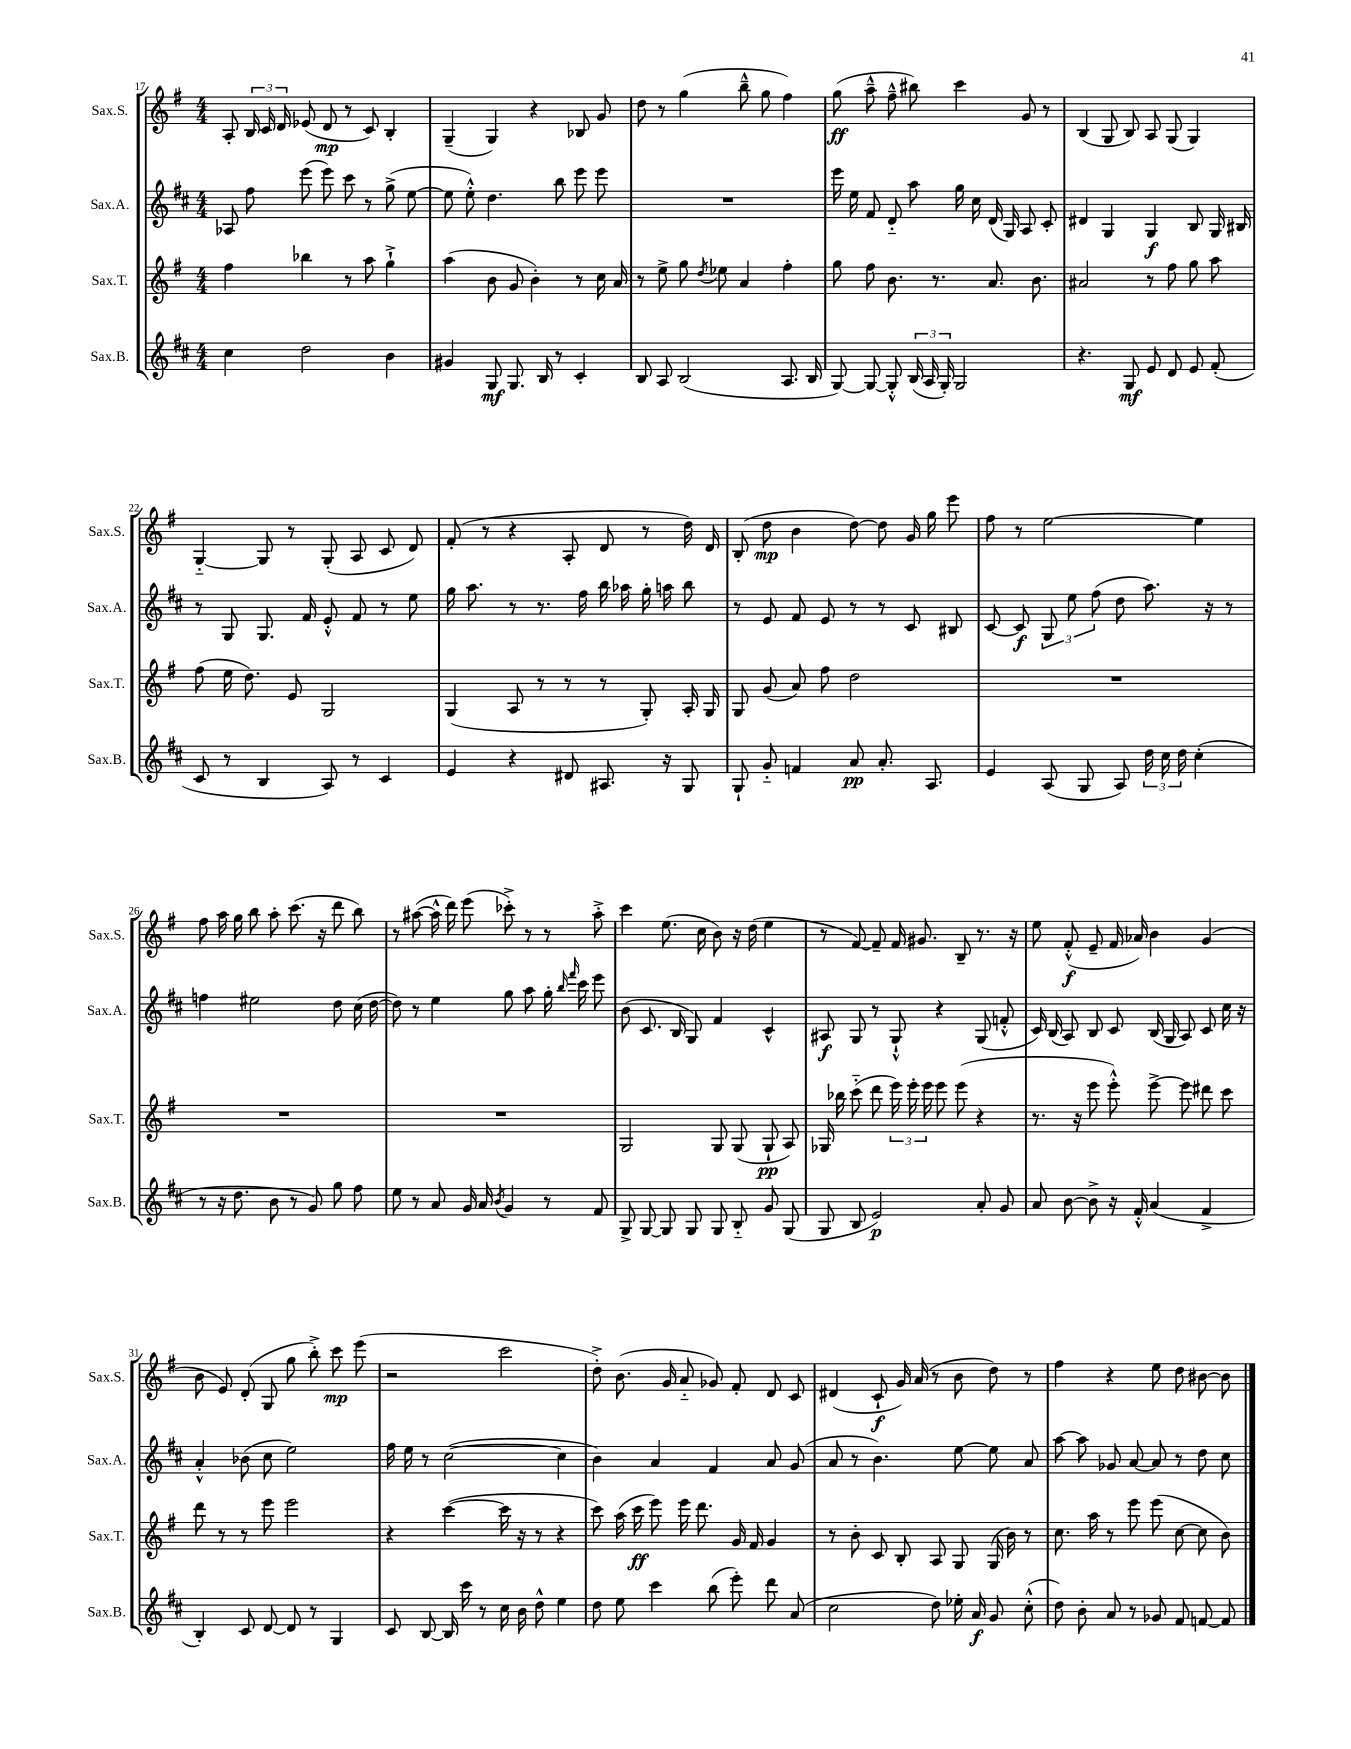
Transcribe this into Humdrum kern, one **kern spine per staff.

**kern	**kern	**kern	**kern
*staff4	*staff3	*staff2	*staff1
*clefG2	*clefG2	*clefG2	*clefG2
*k[f#c#]	*k[f#]	*k[f#c#]	*k[f#]
*M4/4	*M4/4	*M4/4	*M4/4
4cc#\	4ff#\	8A-/	8A'/
.	.	8ff#\	24B/
.	.	.	24c/
.	.	.	24d/
2dd\	4bb-\	(8eee\	(8e-/
.	.	8eee\)	8d/
.	8r	8ccc#\	8r
.	8aa\	8r	8c/)
4b\	4gg`^\	(8gg^\	4B'/
.	.	[8ee\	.
=	=	=	=
4g#/	(4aa\	8ee\]	(4G~/
.	.	8ee'^^\)	.
8G/	8b\	4.dd\	4G/)
8.G/	8g/	.	.
.	4b'\)	.	4r
16B/	.	.	.
8r	.	8bb\	.
4c#'/	8r	8eee\	8B-/
.	16cc\	8eee\	8g/
.	16a/	.	.
=	=	=	=
8B/	8r	1r	8dd\
8A/	8ee^\	.	8r
(2B/	8gg\	.	(4gg\
.	8qdd/	.	.
.	8ee-\	.	.
.	4a/	.	8bb~^^\
.	.	.	8gg\
8.A/	4ff#'\	.	4ff#\)
16B/	.	.	.
=	=	=	=
[8G/)	8gg\	16eee\	(8gg\
.	.	16ee\	.
8G/_	8ff#\	8f#/	8aa~^^\
8G'^^/]	8.b\	8d'~/	8ff#~^^\
(24B/	.	8aa\	8bb#\)
24A/	.	.	.
.	8.r	.	.
24G'/)	.	.	.
2G/	.	16gg\	4ccc\
.	.	16cc#\	.
.	8.a/	(16d/	.
.	.	16G/)	.
.	.	8A/	8g/
.	8.b\	.	.
.	.	8c#'/	8r
=	=	=	=
4.r	2a#/	4d#/	(4B/
.	.	4G/	8G/
8G/	.	.	8B/)
8e/	8r	4G/	8A/
8d/	8ff#\	.	(8G/
8e/	8gg\	8B/	4G/)
(8f#'/	8aa\	16G/	.
.	.	16B#/	.
=	=	=	=
8c#/	(8ff#\	8r	[4G'~/
8r	16ee\	8G/	.
.	8.dd\)	.	.
4B/	.	8.G/	8G/]
.	8e/	.	8r
.	.	16f#/	.
8A/)	2G/	8e'^^/	(8G'/
8r	.	8f#/	8A/
4c#/	.	8r	8c/
.	.	8ee\	8d/)
=	=	=	=
4e/	(4G/	16gg\	(8f#'/
.	.	8.aa\	.
.	.	.	8r
4r	8A/	8r	4r
.	8r	8.r	.
8d#/	8r	.	8A'/
.	.	16ff#\	.
8.A#/	8r	16bb\	8d/
.	.	16aa-\	.
.	8G'/)	16gg'\	8r
16r	.	16aa\	.
8G/	16A'/	8bb\	16dd\)
.	16G/	.	16d/
=	=	=	=
8G`/	8G/	8r	(8B'/
8g'~/	(8g/	8e/	8dd\
4f/	8a/)	8f#/	4b\
.	8ff#\	8e/	.
8a/	2dd\	8r	[8dd\)
8.a'/	.	8r	8dd\]
.	.	8c#/	16g/
8.A/	.	.	16gg\
.	.	8B#/	8eee\
=	=	=	=
4e/	1r	[8c#/	8ff#\
.	.	8c#/]	8r
(8A/	.	12G/	[2ee\
.	.	12ee\	.
8G/	.	.	.
.	.	(12ff#\	.
8A/)	.	8dd\	.
24dd\	.	8.aa\)	.
24cc#\	.	.	.
24dd\	.	.	.
(4cc#'\	.	.	4ee\]
.	.	16r	.
.	.	8r	.
=	=	=	=
8r	1r	4ff\	8ff#\
16r	.	.	16aa\
8.dd\	.	.	16gg\
.	.	2ee#\	8bb\
8b\	.	.	8aa'\
8r	.	.	(8.ccc\
8g/)	.	.	.
.	.	.	16r
8gg\	.	8dd\	8ddd\
8ff#\	.	(16cc#\	8bb\)
.	.	[16dd\	.
=	=	=	=
8ee\	1r	8dd\])	8r
8r	.	8r	([8aa#\
8a/	.	4ee\	16aa#^^\]
.	.	.	16ddd\)
16g/	.	.	(8eee\
16a/	.	.	.
8qb/	.	.	.
4g/	.	8gg\	8ccc-'^\)
.	.	8aa\	8r
8r	.	16gg'\	8r
.	.	16qqbb/	.
.	.	16qqfff#/	.
.	.	16ccc#\	.
8f#/	.	8eee\	8aa#'^\
=	=	=	=
8G^/	2G/	(8b\	4ccc\
[8G/	.	8.c#/	.
8G/]	.	.	(8.ee\
.	.	16B/	.
8G/	.	8G/)	.
.	.	.	16cc\
8G/	8G/	4f#/	8b\)
8B'~/	(8G/	.	16r
.	.	.	(16dd\
8g/	8G`/	4c#^^/	4ee\
(8G/	8A/)	.	.
=	=	=	=
8G/	16G-/	8A#/	8r
.	16bb-\	.	.
8B/	(8ccc'~\	8G/	[8f#/)
2e/)	8ddd\	8r	8f#~/]
.	24eee\)	8G`^^/	16f#/
.	24eee'\	.	.
.	.	.	8.g#/
.	24eee\	.	.
.	8eee\	4r	.
.	(8eee\	.	8B~/
8a'/	4r	(8G/	8.r
8g/	.	8f'^^/	.
.	.	.	16r
=	=	=	=
8a/	8.r	16c#/)	8ee\
.	.	(16B/	.
[8b\	.	8A/)	(8f#'^^/
.	16r	.	.
8b^\]	8eee\	8B/	8e~/
16r	8eee'^^\)	8c#/	16f#/
16f#'^^/	.	.	16a-/)
(4a/	[8eee^\	(16B/	4b\
.	.	16G/	.
.	8eee\]	8A/)	.
4f#^/	8ddd#\	8c#/	(4g/
.	8ccc\	16cc#\	.
.	.	16r	.
=	=	=	=
4B'/)	8ddd\	4a'^^/	8b\
.	8r	.	8e/)
8c#/	8r	(8b-\	(8d'/
[8d/	8eee\	8cc#\	8G/
8d/]	2eee\	2ee\)	8gg\
8r	.	.	8bb'^\)
4G/	.	.	8ccc\
.	.	.	(8eee\
=	=	=	=
8c#/	4r	16ff#\	2r
.	.	16ee\	.
[8B/	.	8r	.
16B/]	([4ccc\	([2cc#\	.
16ccc#\	.	.	.
8r	.	.	.
16cc#\	16ccc\]	.	2ccc\
16b\	16r	.	.
8dd^^\	8r	.	.
4ee\	4r	4cc#\]	.
=	=	=	=
8dd\	8ccc\)	4b\)	8dd'^\)
8ee\	(16aa\	.	(8.b\
.	16ccc\	.	.
4ccc#\	8eee\)	4a/	.
.	.	.	16g/
.	16eee\	.	8a'~/
.	8.ddd\	.	.
(8bb\	.	4f#/	8g-/)
8eee'\)	16g/	.	8f#'/
.	16f#/	.	.
8ddd\	4g/	8a/	8d/
(8a/	.	(8g/	8c/
=	=	=	=
2cc#\	8r	8a/	(4d#/
.	8b'\	8r	.
.	8c/	4.b\)	8c`/
.	8B'/	.	16g/)
.	.	.	(16a/
8dd\)	8A/	.	8r
16ee-'\	8G/	[8ee\	8b\
16a/	.	.	.
8g/	(16G/	8ee\]	8dd\)
.	16b\)	.	.
(8cc#'^^\	8r	8a/	8r
=	=	=	=
8dd\)	8.cc\	[8aa\	4ff#\
8b'\	.	8aa\]	.
.	16aa\	.	.
8a/	8r	8g-/	4r
8r	8eee\	[8a/	.
8g-/	(8eee\	8a/]	8ee\
8f#/	[8cc\	8r	8dd\
[8f/	8cc\]	8dd\	[8b#\
8f/]	8b\)	8cc#\	8b#\]
==	==	==	==
*-	*-	*-	*-
